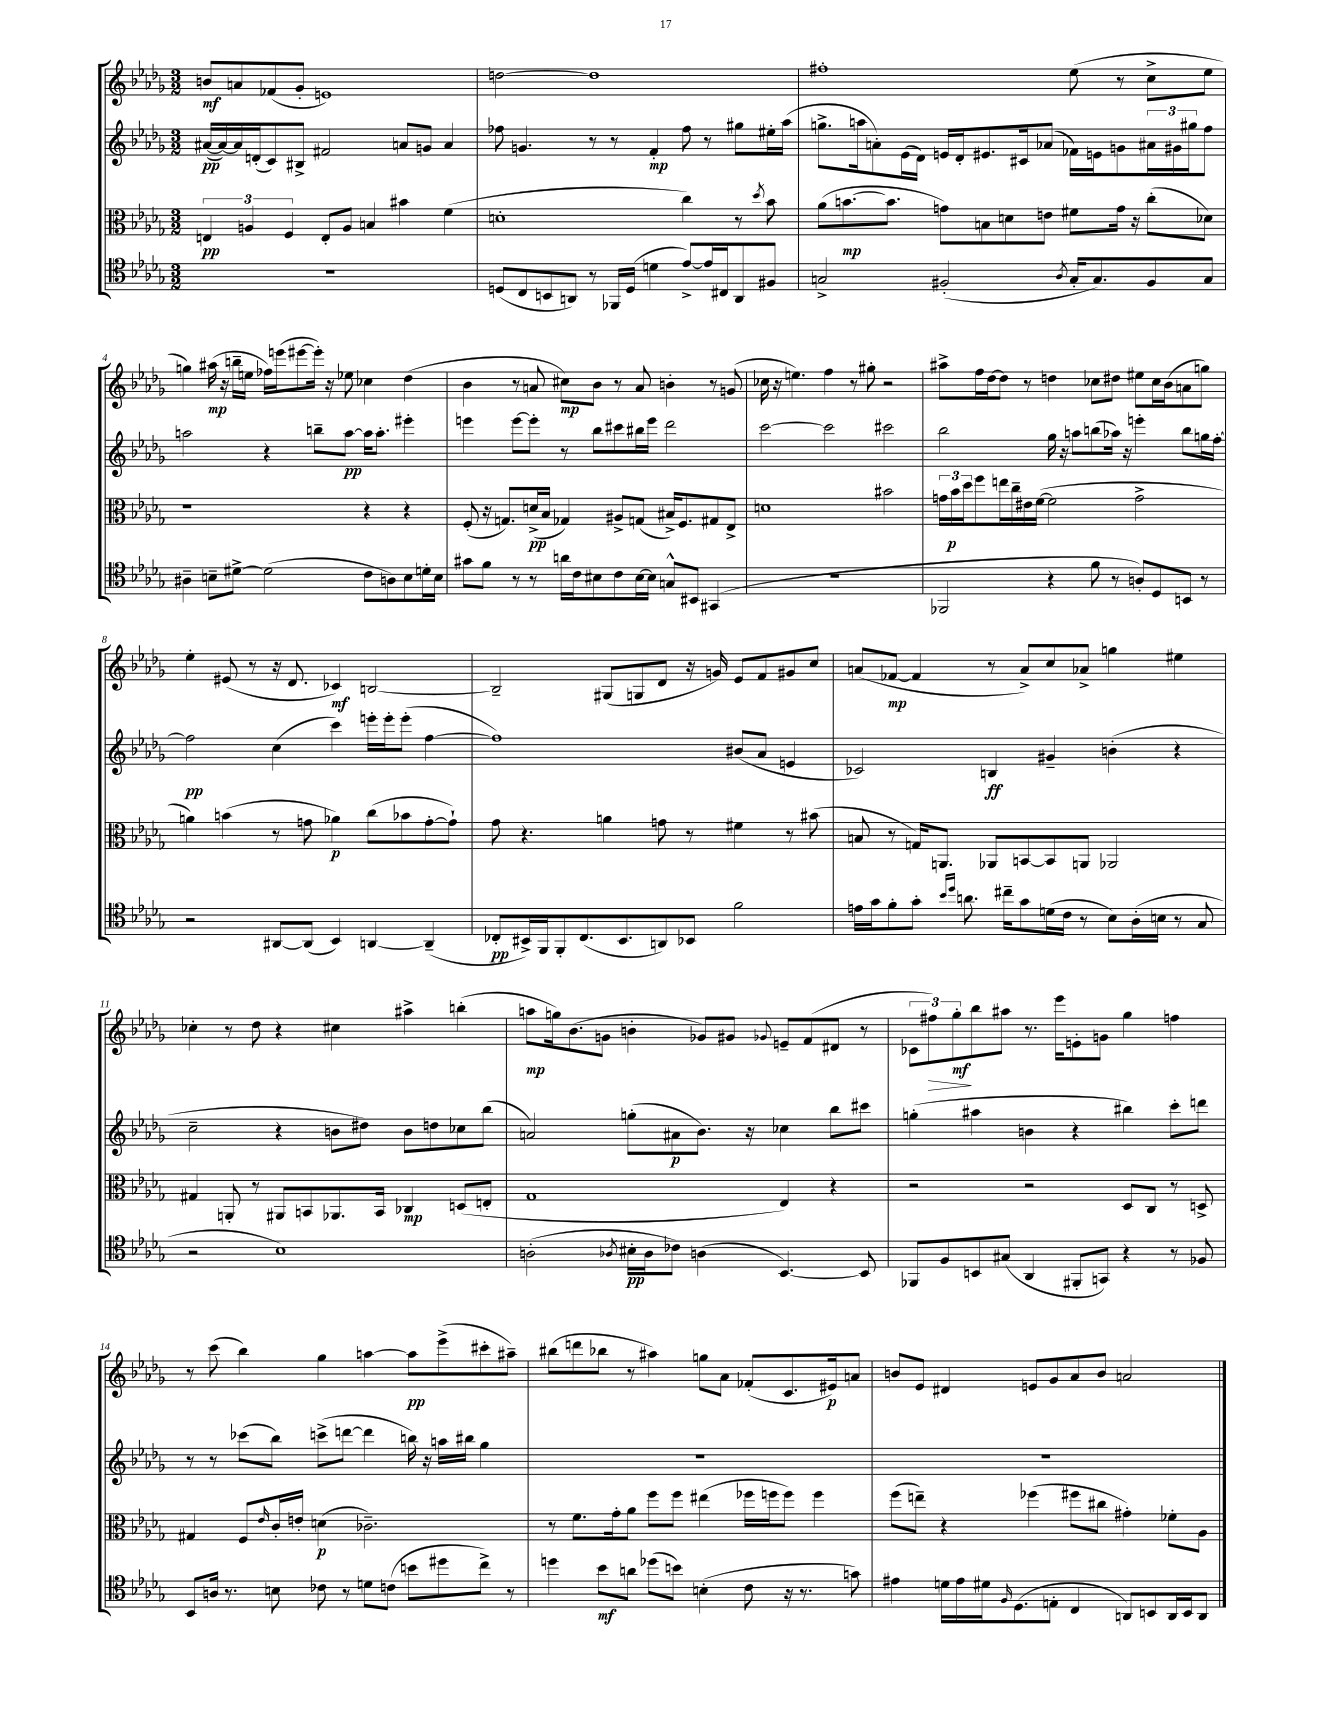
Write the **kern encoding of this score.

**kern	**kern	**kern	**kern
*staff4	*staff3	*staff2	*staff1
*clefC4	*clefC3	*clefG2	*clefG2
*k[b-e-a-d-g-]	*k[b-e-a-d-g-]	*k[b-e-a-d-g-]	*k[b-e-a-d-g-]
*M3/2	*M3/2	*M3/2	*M3/2
1.r	6E	([16a#	8b
.	.	16a#_)	.
.	.	16a#]	8a
.	6A	.	.
.	.	(16d'	.
.	.	8c)	(8f-
.	6F	.	.
.	.	8B#^	8g-'
.	8E'	2f#	1e)
.	8A	.	.
.	4B	.	.
.	4b#	8a	.
.	.	8g	.
.	(4f	4a	.
=	=	=	=
(8D	1d'	8ff-	[2dd
8C	.	4.g	.
8BB	.	.	.
8AA)	.	.	.
8r	.	8r	1dd]
16FF-	.	8r	.
(16D	.	.	.
4d	.	4f'	.
[8e-^)	4cc)	8ff-	.
16e-]	.	8r	.
16C#	.	.	.
8AA	8r	8gg#	.
.	8qdd-	.	.
8F#	8b-	16ee#'	.
.	.	(16aa-	.
=	=	=	=
2G^	(8a-	8.gg^	1ff#'
.	[8.b	.	.
.	.	16aa	.
.	.	8a')	.
.	8.b]	.	.
.	.	(16e-	.
.	.	16d-)	.
(2F#'	8g)	16e	.
.	.	16d-'	.
.	8B	8.e#	.
.	8d	.	.
.	.	16c#	.
.	8e	(8a-	.
8qA-	.	.	.
16G'	8f#	16f-)	(8ee-
8.G)	.	16e	.
.	16g	8g	8r
.	16r	.	.
8F#	(8cc'	24a#	8cc^
.	.	24g#	.
.	.	24gg#	.
8G	8d-)	8ff	8ee-
=	=	=	=
4A#~	1r	2aa	4gg)
8B~	.	.	(16aa#
.	.	.	16r
[8d#^	.	.	16bb~
.	.	.	16ee
(2d#]	.	4r	16ff-)
.	.	.	(16eee
.	.	.	[8eee#
.	.	8bb~	16eee#'])
.	.	.	16r
.	.	[8aa	8ee-
8c	4r	16aa]	4cc-
.	.	8.aa'	.
8A)	.	.	.
8B	4r	4eee#'	(4dd-
16d'	.	.	.
16B	.	.	.
=	=	=	=
8g#	(8F'	4eee	4b-
8f	16r	.	.
.	8.G)	.	.
8r	.	[8eee	8r
8r	(16d^	8eee']	8a
.	16B-	.	.
16a	4G-)	8r	8cc#)
16c	.	.	.
8B#	.	8bb-	8b-
8c	8A#^	8ccc#	8r
[16B#	(8G	16bb#	8a
16B#]	.	16eee	.
8G^^	16B#^)	2ddd-	4b'
.	8.F	.	.
8BB#	.	.	.
(4GG#	8G#	.	8r
.	8E-^	.	(8g
=	=	=	=
1.r	1d	[2ccc	16cc-
.	.	.	16r
.	.	.	4.ee)
.	.	2ccc]	4ff
.	.	.	8r
.	.	.	8gg#'
.	2b#	2ccc#	2r
=	=	=	=
2FF-	24g	2bb-	8aa#^
.	24b-	.	.
.	24dd-	.	.
.	8ff	.	16ff
.	.	.	[16dd-
.	16ee	.	8dd-]
.	16cc~	.	.
.	16e#	.	8r
.	([16f	.	.
4r	2f]	16gg-	4dd
.	.	16r	.
.	.	8aa	.
8f	.	(8bb	8cc-
8r	.	16aa-)	8dd#
.	.	16r	.
8A')	2g^	4eee'	8ee#
8D-	.	.	16cc-
.	.	.	(16b-
8BB	.	8bb	8a
8r	.	16gg	8gg)
.	.	[16ff'	.
=	=	=	=
2r	4a)	2ff]	4ee-'
.	(4b	.	(8e#
.	.	.	8r
[8AA#	8r	(4cc	16r
.	.	.	8.d-
(8AA#]	8g	.	.
4BB-)	4a-)	4ccc)	4c-)
[4AA	(8cc	16eee'	[2B
.	.	16eee'	.
.	8b-	(8eee'	.
(4AA~]	[8g'	[4ff	.
.	8g`])	.	.
=	=	=	=
8C-'	8g-	1ff])	2B~]
16BB#^)	4.r	.	.
16FF	.	.	.
8FF'	.	.	.
(8.C-	.	.	.
.	4a	.	(8G#
8.BB#	.	.	.
.	.	.	8G
8AA)	8g	.	8d-
8BB-	8r	.	16r
.	.	.	16g)
2f	4f#	(8b#	8e-
.	.	8a-	8f
.	8r	4e	8g#
.	(8b#	.	8cc
=	=	=	=
16e	8B	2c-)	(8a
16g-	.	.	.
8f'	8r	.	[8f-
8g-'	16G)	.	4f-]
.	8.AA	.	.
16qqb-	.	.	.
16qqdd-	.	.	.
8.a	.	.	.
.	8AA-	4B	8r
16cc#~	.	.	.
8g-	[8BB	.	8a^)
(16d	8BB]	4g#~	8cc
16c	.	.	.
8r	8AA	.	8a-^
8B-)	2AA-	(4b'	4gg
(16A-'	.	.	.
16B	.	.	.
8r	.	4r	4ee#
8G-	.	.	.
=	=	=	=
2r	4G#	2cc~	4cc-'
.	8AA'	.	8r
.	8r	.	8dd-
1B-)	8AA#	4r	4r
.	8BB	.	.
.	8.AA-	8b	4cc#
.	.	8dd#)	.
.	16BB	.	.
.	4C-	8b	4aa#^
.	.	8dd	.
.	(8D	8cc-	(4bb'
.	8E'	(8bb-	.
=	=	=	=
(2A'	1G-	2a)	8aa
.	.	.	16gg)
.	.	.	(8.b-
.	.	.	8g
8qA-	.	.	.
16B#'	.	(8gg'	4b'
16A-	.	.	.
8c-)	.	8a#	.
(4A	.	8.b-)	8g-)
.	.	.	8g#
.	.	16r	.
.	.	.	8qqg-
[4.BB-)	4E-)	4cc-	8e~
.	.	.	(8f
.	4r	8bb-	8d#
8BB-]	.	8ccc#	8r
=	=	=	=
8FF-	2r	(4gg'	12c-
.	.	.	12ff#)
8F	.	.	.
.	.	.	12gg-'
8BB	.	4aa#	8bb-
(8G#	.	.	8aa#
4AA-	2r	4b	8.r
.	.	.	16eee-
8FF#'	.	4r	8e'
8GG)	.	.	8g
4r	8D-	4bb#)	4gg-
.	8C	.	.
8r	8r	8ccc'	4ff
8F-	8D^	8ddd	.
=	=	=	=
8BB-	4G#	8r	8r
16A	.	8r	(8ccc
8.r	.	.	.
.	8F	(8ccc-	4bb-)
.	16qqe-	.	.
8B	16c'	8bb-)	.
.	16e'	.	.
8c-	(4d	(8ccc^	4gg-
8r	.	[8ddd	.
8d	2.c-~)	4ddd]	[4aa
(8c	.	.	.
8b	.	16bb)	8aa]
.	.	16r	.
8dd#	.	16aa	(8eee-^
.	.	16bb#	.
8cc^)	.	4gg-	8ccc#'
8r	.	.	8aa#~)
=	=	=	=
4dd	8r	1.r	(8bb#
.	8.f	.	8ddd
8b-	.	.	8bb-
.	16g-'	.	.
8a	8a-	.	8r
(8dd-	8ff	.	4aa#)
8b)	8ff	.	.
(4B'	(4ee#	.	8gg
.	.	.	8a-
8c	16ff-	.	(8f-'
.	16ff	.	.
16r	8ff)	.	8.c
8.r	.	.	.
.	4ff	.	.
.	.	.	16e#)
8g)	.	.	8a
=	=	=	=
4e#	(8ff	1.r	8b
.	8ee~)	.	8e-
16d	4r	.	4d#
16e#	.	.	.
16d#	.	.	.
16qqF	.	.	.
(8.D-	.	.	.
.	(4ff-	.	8e
8E'	.	.	8g-
4C	8ff#	.	8a-
.	8cc#	.	8b
8AA)	4g#')	.	2a
8BB	.	.	.
16AA	8f-'	.	.
16BB	.	.	.
8AA	8A-	.	.
==	==	==	==
*-	*-	*-	*-
